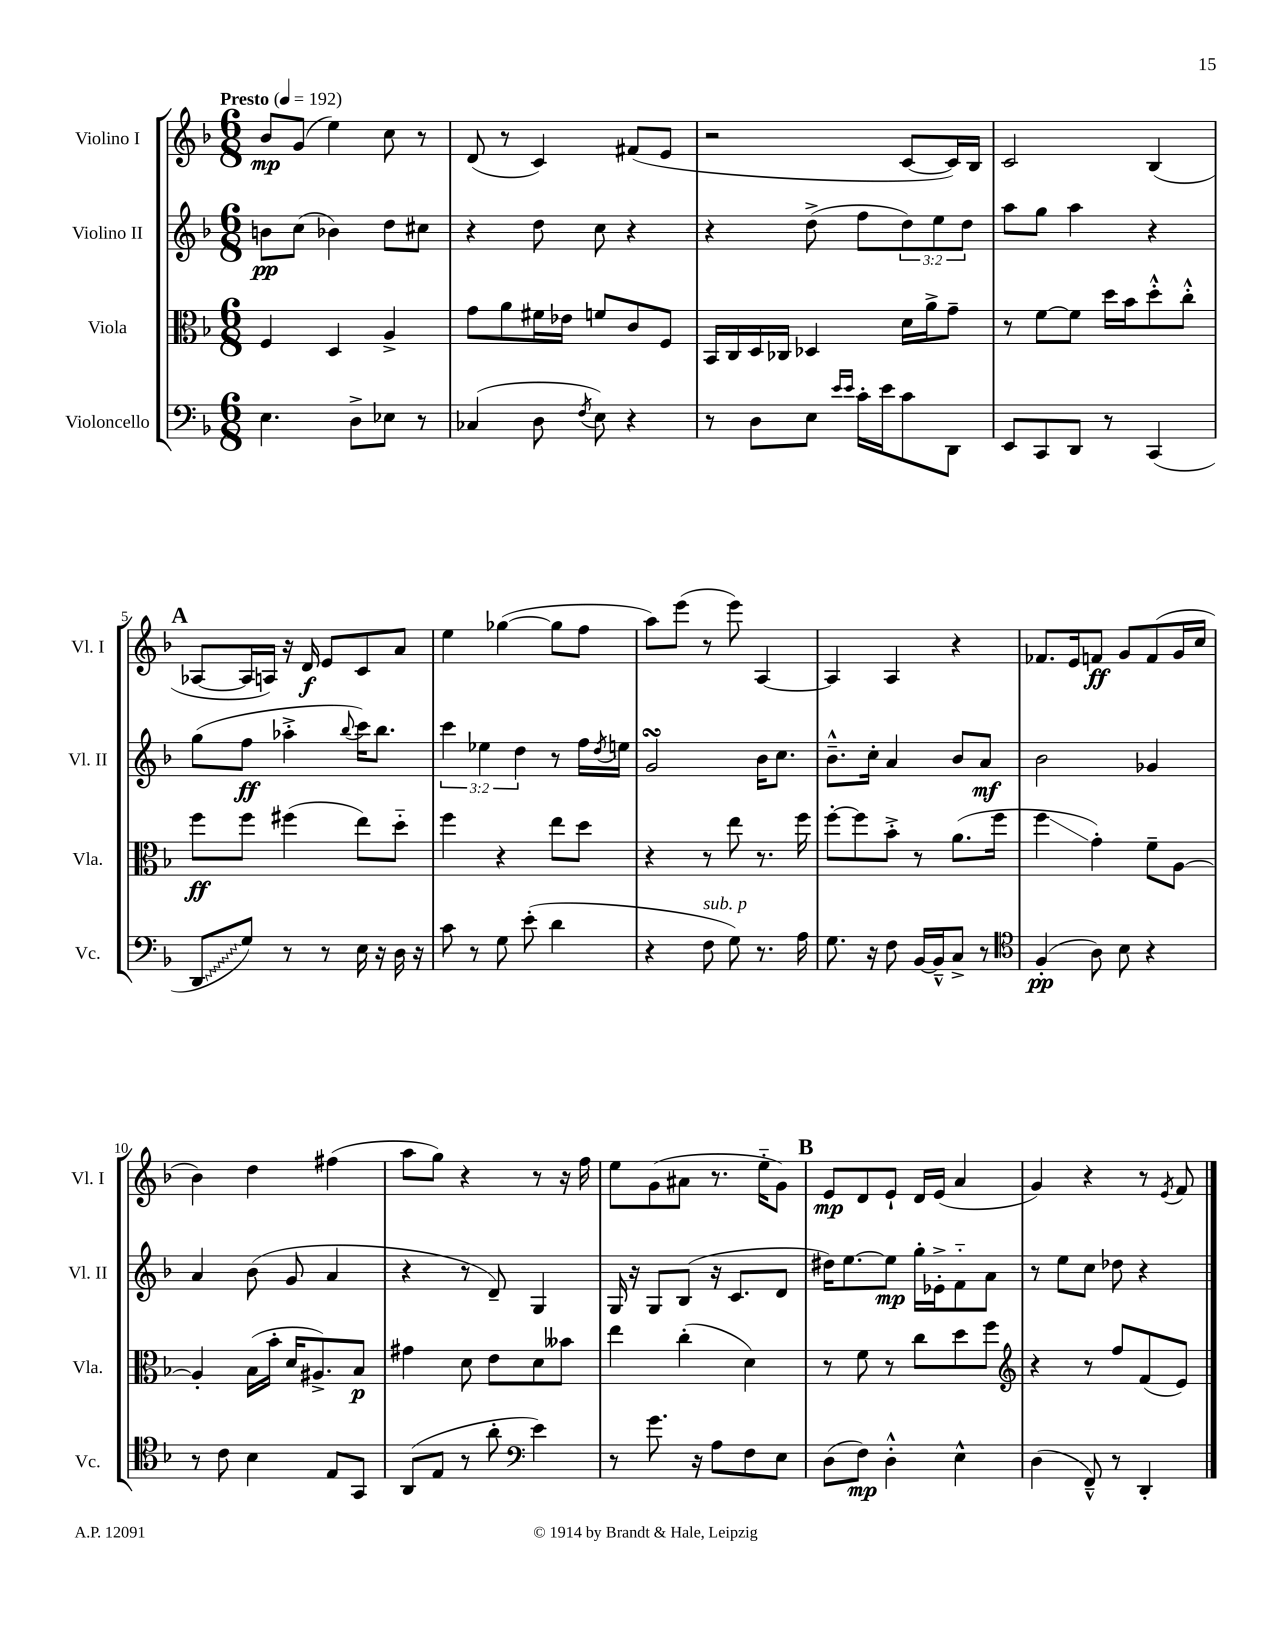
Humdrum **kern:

**kern	**kern	**kern	**kern
*staff4	*staff3	*staff2	*staff1
*clefF4	*clefC3	*clefG2	*clefG2
*k[b-]	*k[b-]	*k[b-]	*k[b-]
*M6/8	*M6/8	*M6/8	*M6/8
*MM192	*MM192	*MM192	*MM192
4.E	4F	8b	8b-
.	.	(8cc	(8g
.	4D	4b-)	4ee)
8D^	.	.	.
8E-	4A^	8dd	8cc
8r	.	8cc#	8r
=	=	=	=
(4C-	8g	4r	(8d
.	8a	.	8r
8D	16f#	8dd	4c)
.	16e-	.	.
8qF	.	.	.
8E)	8f	8cc	.
4r	8c	4r	(8f#
.	8F	.	8e
=	=	=	=
8r	16BB-	4r	2r
.	16C	.	.
8D	16D	.	.
.	16C-	.	.
8E	4D-	(8dd^	.
16qqe	.	.	.
16qqe	.	.	.
16c'	.	8ff	.
16e	.	.	.
8c	16d	12dd)	[8c
.	16a^	.	.
.	.	12ee	.
8DD	8g~	.	16c])
.	.	12dd	.
.	.	.	16B-
=	=	=	=
8EE	8r	8aa	2c
8CC	[8f	8gg	.
8DD	8f]	4aa	.
8r	16dd	.	.
.	16b-	.	.
(4CC	8dd'^^	4r	(4B-
.	8cc'^^	.	.
=	=	=	=
8DD	8ff	(8gg	[8A-
8G)	8ff	8ff	16A-]
.	.	.	16A)
8r	(4ff#	4aa-'^	16r
.	.	.	16d
8r	.	.	8e
.	.	8qqbb-	.
16E	8ee)	16ccc)	8c
16r	.	8.bb-	.
16D	8dd'~	.	8a
16r	.	.	.
=	=	=	=
8c	4ff	6ccc	4ee
8r	.	.	.
.	.	6ee-	.
8G	4r	.	([4gg-
.	.	6dd	.
(8e'	.	.	.
4d	8ee	8r	8gg-]
.	8dd	16ff	8ff
.	.	8qdd	.
.	.	16ee	.
=	=	=	=
4r	4r	2g	8aa)
.	.	.	(8eee
8F	8r	.	8r
8G)	8ee	.	8eee)
8.r	8.r	16b-	[4A
.	.	8.cc	.
16A	16ff	.	.
=	=	=	=
8.G	[8ff'	8.b-~^^	4A]
.	8ff]	.	.
16r	.	16cc'	.
8F	8b-'^	4a	4A
[16BB-	8r	.	.
16BB-~^^]	.	.	.
8C^	(8.a	8b-	4r
8r	.	8a	.
.	16ff	.	.
=	=	=	=
*clefC4	*	*	*
(4F'	4ff	2b-	8.f-
.	.	.	16e
8A)	4g')	.	8f
8B-	.	.	8g
4r	8f~	4g-	(8f
.	[8A	.	16g
.	.	.	16cc
=	=	=	=
8r	4A']	4a	4b-)
8c	.	.	.
4B-	(16B-	(8b-	4dd
.	16b-'	.	.
.	16d	8g	.
.	8.A#^)	.	.
8E	.	4a	(4ff#
8GG	8B-	.	.
=	=	=	=
(8AA	4g#	4r	8aa
8E	.	.	8gg)
8r	8d	8r	4r
8a'	8e	8d~)	.
*clefF4	*	*	*
4e)	8d	4G	8r
.	8b--	.	16r
.	.	.	16ff
=	=	=	=
8r	4ee	16G	8ee
.	.	16r	.
8.g	.	8G	(8g
.	(4cc'	(8B-	8a#
16r	.	.	.
8A	.	16r	8.r
.	.	8.c	.
8F	4d)	.	.
.	.	.	16ee'~
8E	.	8d	8g)
=	=	=	=
(8D	8r	16dd#)	8e
.	.	[8.ee	.
8F)	8f	.	8d
4D'^^	8r	8ee]	8e`
.	8cc	16gg'	16d
.	.	16e-'^	(16e
4E^^	8dd	8f'~	4a
.	8ff	8a	.
=	=	=	=
*	*clefG2	*	*
(4D	4r	8r	4g)
.	.	8ee	.
8FF~^^)	8r	8cc	4r
8r	8ff	8dd-	.
4DD'	(8f	4r	8r
.	.	.	8qe
.	8e)	.	8f
==	==	==	==
*-	*-	*-	*-
